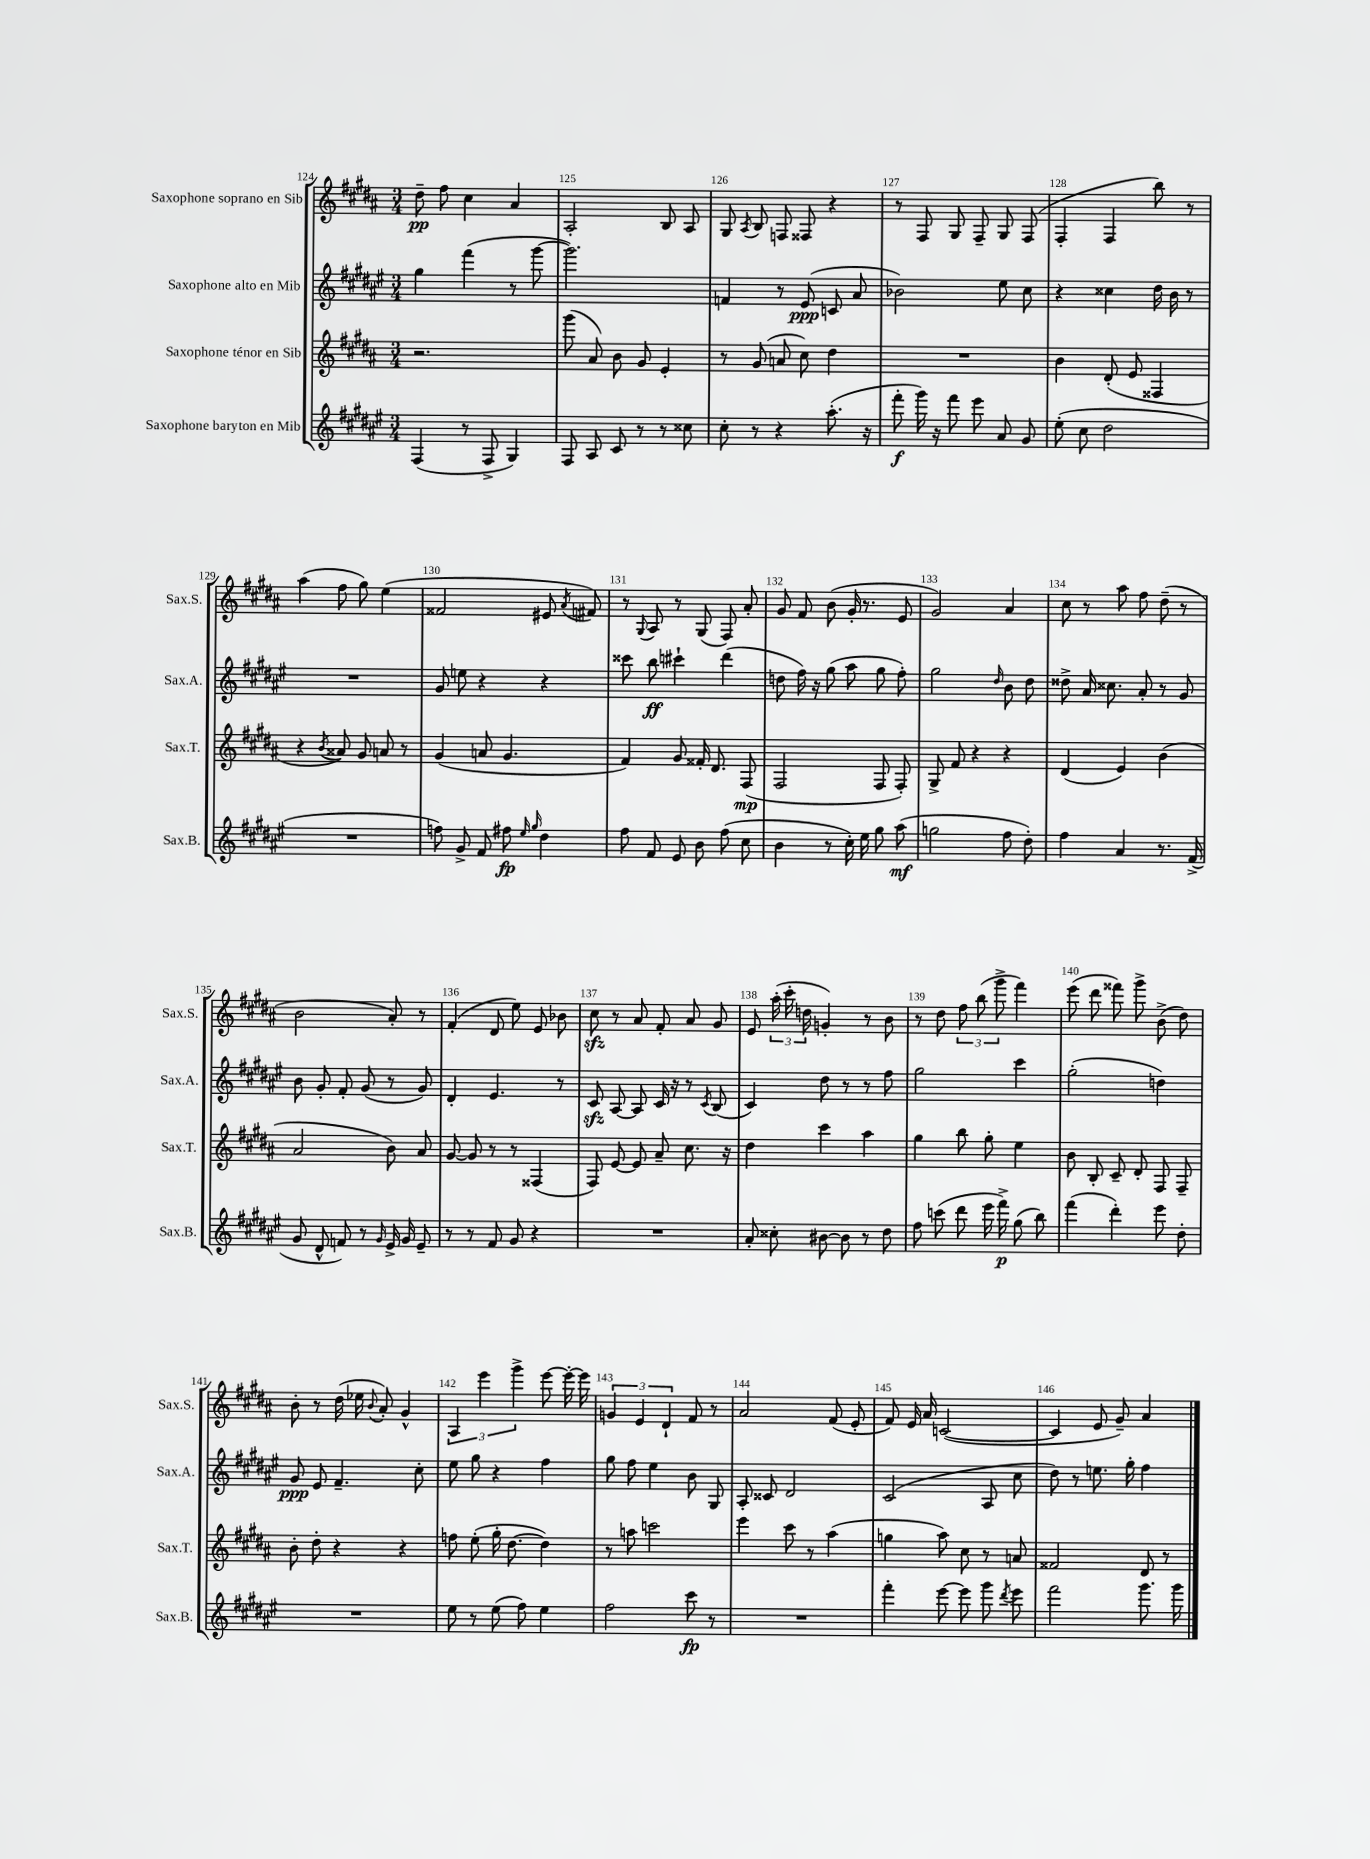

**kern	**kern	**kern	**kern
*staff4	*staff3	*staff2	*staff1
*clefG2	*clefG2	*clefG2	*clefG2
*k[f#c#g#d#a#e#]	*k[f#c#g#d#a#]	*k[f#c#g#d#a#e#]	*k[f#c#g#d#a#]
*M3/4	*M3/4	*M3/4	*M3/4
(4F#	2.r	4gg#	8dd#~
.	.	.	8ff#
8r	.	(4fff#	4cc#
8F#^	.	.	.
4G#)	.	8r	4a#
.	.	[8ggg#	.
=	=	=	=
8F#	(8ggg#	2.ggg#])	2A#'
8A#	8a#)	.	.
8c#	8b	.	.
8r	8g#	.	.
8r	4e'	.	8B
8cc##	.	.	8A#
=	=	=	=
8cc#'	8r	4f	8G#
.	.	.	8qA#
8r	(8g#	.	8B
4r	8a	8r	8F
.	8cc#)	(8e#	8F##
(8.aa#'	4dd#	8c	4r
.	.	8a#	.
16r	.	.	.
=	=	=	=
8fff#'	2.r	2b-)	8r
16ggg#)	.	.	8F#
16r	.	.	.
8fff#	.	.	8G#
8eee#	.	.	8F#~
8a#	.	8ee#	8G#
8g#	.	8cc#	(8F#
=	=	=	=
(8ee#'	4b	4r	4F#'
8cc#	.	.	.
2dd#	(8d#'	4cc##	4F#
.	8e	.	.
.	4F##	16dd#	8bb)
.	.	16b	.
.	.	8r	8r
=	=	=	=
2.r	4r	2.r	(4aa#
.	8qb	.	.
.	8a##)	.	8ff#
.	8g#	.	8gg#)
.	8a	.	(4ee
.	8r	.	.
=	=	=	=
8ff)	(4g#	8g#	2f##
8g#^	.	8ee	.
8f#	8a	4r	.
8ff#	4.g#	.	.
16qqee#	.	.	.
16qqgg#	.	.	.
4dd#	.	4r	8e#
.	.	.	8qa#
.	.	.	8f#)
=	=	=	=
8ff#	4f#)	8ccc##	8r
.	.	.	8qqG#
8f#	.	8bb	8A#
8e#	8g#	4ccc#`	8r
8b	16f##'	.	(8G#
.	8.d#	.	.
(8ff#	.	(4ddd#	8F#)
8cc#	(8F#	.	8a#'
=	=	=	=
4b	2F#	8dd	8g#
.	.	16ff#)	8f#
.	.	16r	.
8r	.	(8gg#	(8b
16cc#')	.	8aa#	16g#'
16ee#	.	.	8.r
8gg#	8F#	8gg#	.
(8aa#	8F#')	8ff#')	8e
=	=	=	=
2gg	8G#^	2gg#	2g#)
.	8f#	.	.
.	4r	.	.
.	.	16qqdd#	.
8ff#	4r	8b	4a#
8dd#')	.	8dd#	.
=	=	=	=
4ff#	(4d#	8dd##^	8cc#
.	.	16a#	8r
.	.	8.cc##	.
4a#	4e)	.	8aa#
.	.	8a#'	8ff#
8.r	(4b	8r	(8dd#~
.	.	8g#	8r
(16f#^	.	.	.
=	=	=	=
8g#	2a#	8b	2b
8d#^^	.	8g#'	.
8f)	.	8f#'	.
8r	.	(8g#	.
16qqg#	.	.	.
16e#^	8b)	8r	8a#')
16g#	.	.	.
8e#~	8a#	8g#)	8r
=	=	=	=
8r	[8g#	4d#'	(4f#'
8r	8g#]	.	.
8f#	8r	4.e#	8d#
8g#	8r	.	8ee)
4r	(4F##	.	8e
.	.	8r	8b-
=	=	=	=
2.r	8F#)	8c#	8cc#
.	[8e	[8A#	8r
.	8e]	8A#]	8a#
.	8a#~	16c#	8f#'
.	.	16r	.
.	8.cc#	8r	8a#
.	.	8qc#	.
.	.	(8B	8g#
.	16r	.	.
=	=	=	=
8a#'	4dd#	4c#)	8e
8cc##'	.	.	(24aa#'
.	.	.	24ccc#'
.	.	.	24dd
[8b#	4ccc#	8dd#	4g')
8b#]	.	8r	.
8r	4aa#	8r	8r
8dd#	.	8ff#	8b
=	=	=	=
8ff#	4gg#	2gg#	8r
(8ccc	.	.	8dd#
8ddd#	8bb	.	12ff#
.	.	.	(12bb
16eee#	8gg#'	.	.
.	.	.	12ggg#^
16fff#^)	.	.	.
(8gg#	4ee	4ccc#	4fff#)
8bb)	.	.	.
=	=	=	=
(4fff#	8b	(2gg#'	(8eee
.	8B'	.	8ddd#
4ddd#')	8c#~	.	8fff##)
.	8d#'	.	8ggg#^
8eee#	8F#	4dd)	(8b^
8dd#'	8F#~	.	8dd#)
=	=	=	=
2.r	8b'	8g#	8b'
.	8dd#'	8e#	8r
.	4r	4.f#~	(16dd#
.	.	.	16ee-
.	.	.	8qqb
.	.	.	8a#')
.	4r	.	4g#^^
.	.	8cc#'	.
=	=	=	=
8ee#	8ff	8ee#	6A#
8r	(8ee'	8gg#	.
.	.	.	6eee
(8ee#	16gg#'	4r	.
.	[8.dd#	.	.
.	.	.	6ggg#^
8ff#)	.	.	.
4ee#	4dd#])	4ff#	[8eee
.	.	.	16eee'_
.	.	.	16eee]
=	=	=	=
2ff#	8r	8gg#	6g
.	8aa	8ff#	.
.	.	.	6e
.	2ccc	4ee#	.
.	.	.	6d#`
8ccc#	.	8b	8f#
8r	.	8G#	8r
=	=	=	=
2.r	4eee	8A#'	2a#
.	.	8c##	.
.	8ccc#	2d#	.
.	8r	.	.
.	(4aa#	.	(8f#
.	.	.	8e'
=	=	=	=
4fff#'	4gg	(2c#	8f#)
.	.	.	16e
.	.	.	16a#
[8eee#	8aa#)	.	([2c
8eee#]	8cc#	.	.
8ggg#	8r	8A#	.
8qddd#	.	.	.
8eee#	8a	8cc#	.
=	=	=	=
2fff#	2f##	8dd#)	4c]
.	.	8r	.
.	.	8.ee	8e
.	.	.	8g#~)
.	.	16gg#'	.
8.ggg#	8d#	4ff#	4a#
.	8r	.	.
16ggg#	.	.	.
==	==	==	==
*-	*-	*-	*-
